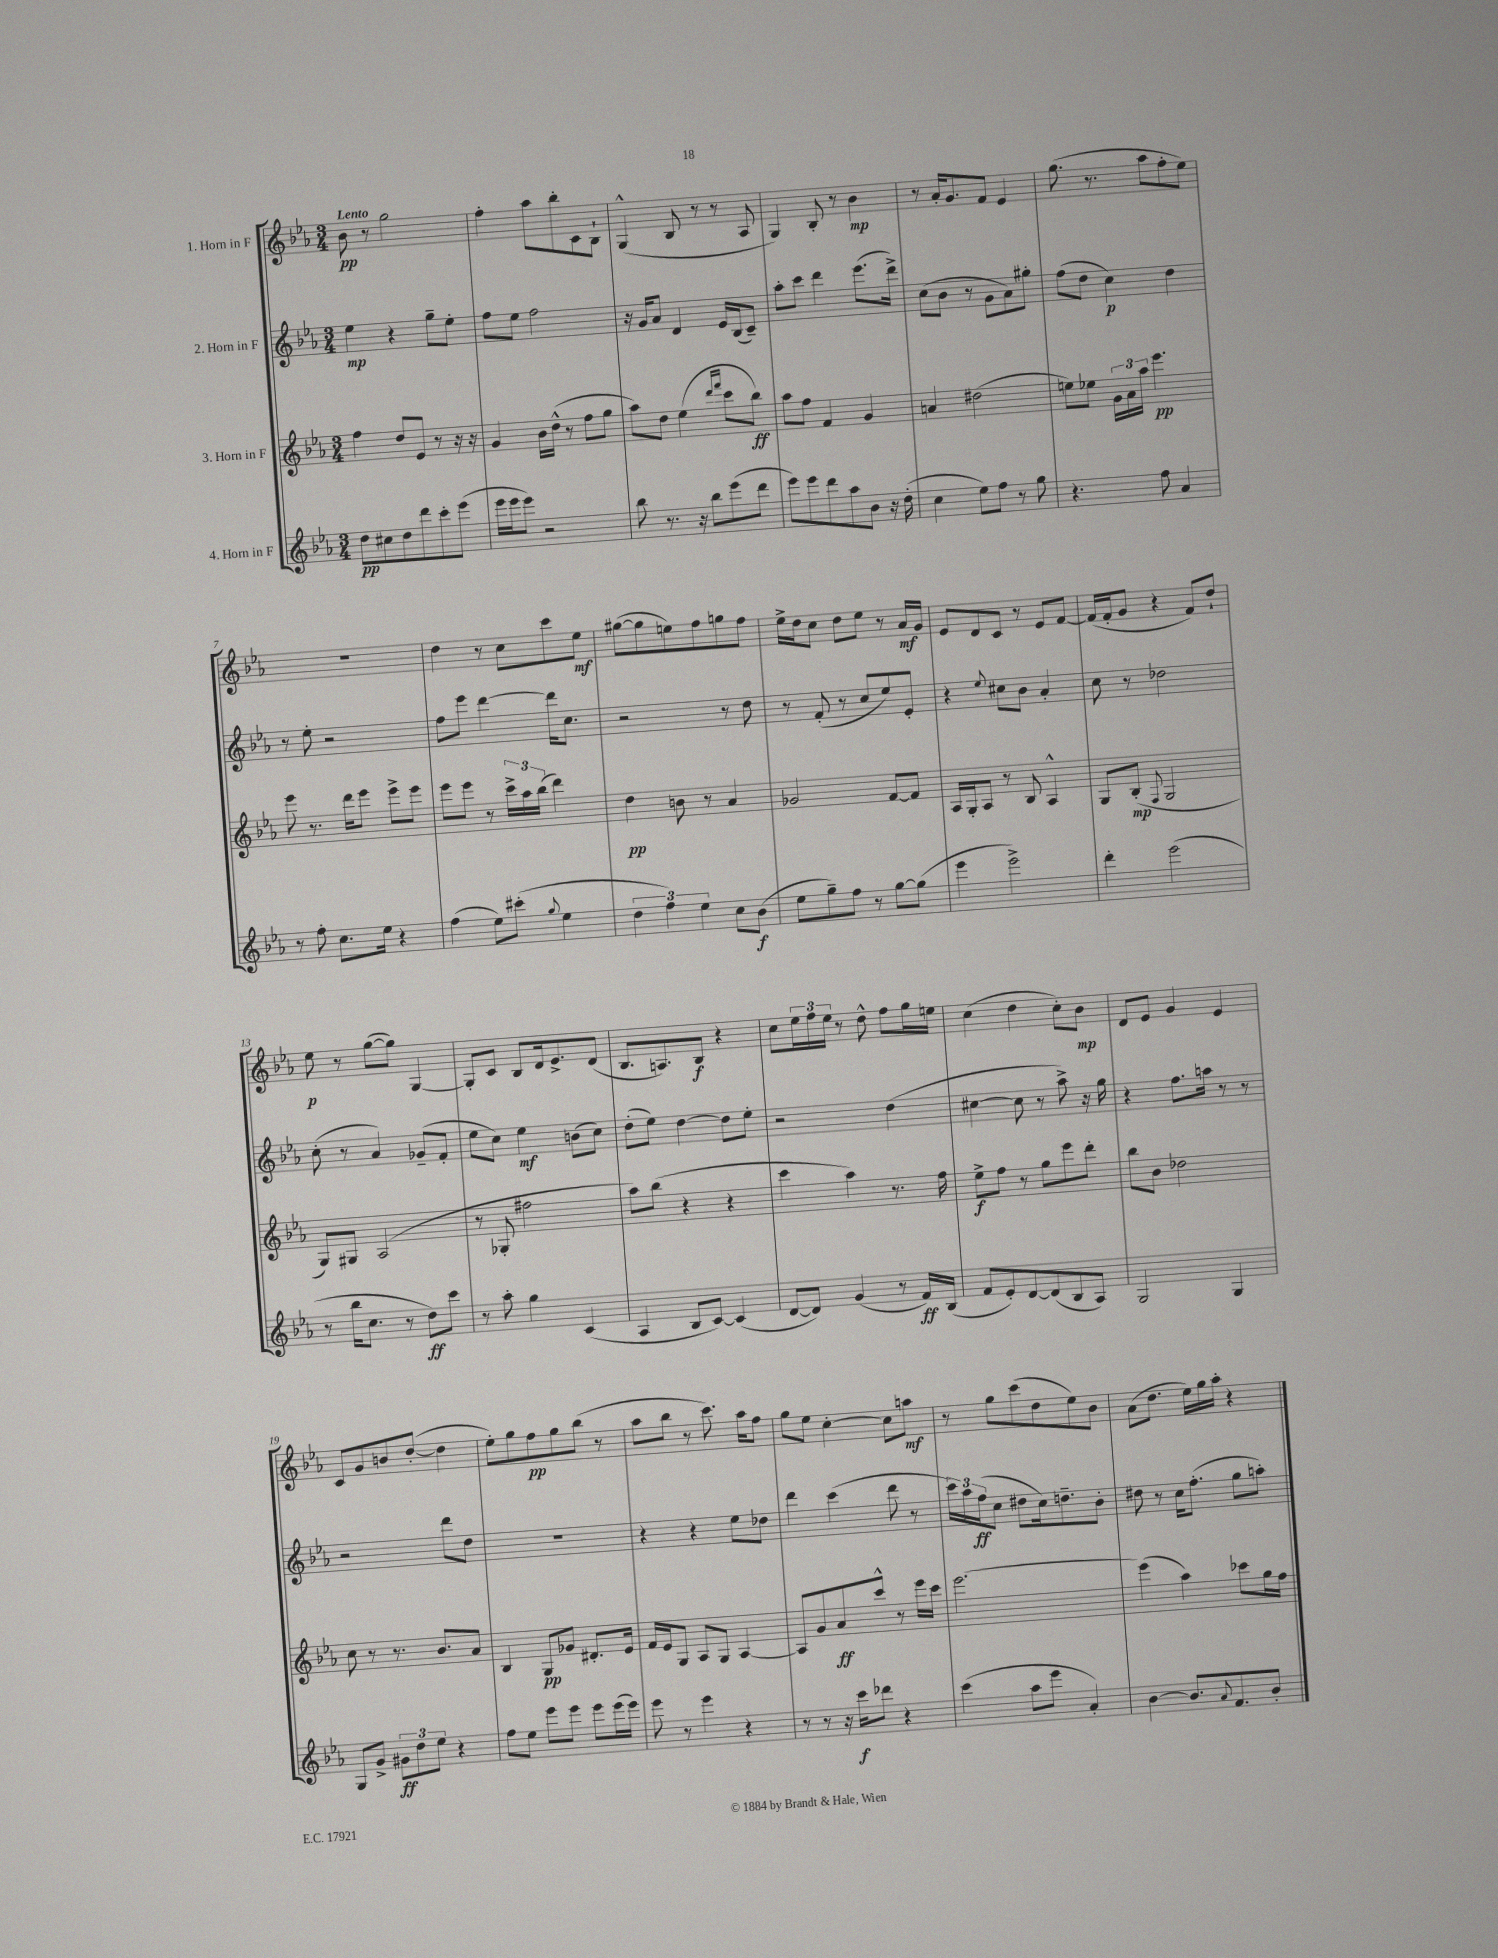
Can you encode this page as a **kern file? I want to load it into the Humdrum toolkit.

**kern	**kern	**kern	**kern
*staff4	*staff3	*staff2	*staff1
*clefG2	*clefG2	*clefG2	*clefG2
*k[b-e-a-]	*k[b-e-a-]	*k[b-e-a-]	*k[b-e-a-]
*M3/4	*M3/4	*M3/4	*M3/4
8dd	4ff	4ee-	8b-
8cc#	.	.	8r
8dd	8dd	4r	2gg
8ddd	8e-	.	.
8ccc'	8r	8gg~	.
(8eee-	16r	8ee-'	.
.	16r	.	.
=	=	=	=
16eee-	4g	8ff	4ff'
16eee-	.	.	.
8eee-)	.	8ee-	.
2r	16b-	2ff	8aa-
.	(16dd^^	.	.
.	8r	.	8bb-'
.	8ff	.	8c
.	8gg	.	8B-`
=	=	=	=
8bb-	8aa-)	16r	(4G^^
.	.	16g	.
8.r	8dd	8a-	.
.	(4ee-	4d	8B-
16r	.	.	.
8bb-	.	.	8r
.	16qqddd	.	.
.	16qqfff	.	.
(8eee-	8ccc	16e-	8r
.	.	(16B-	.
8ddd	8bb-)	8c~)	8A-
=	=	=	=
8eee-)	8aa-	8aa-'	4G)
8eee-	8ff	8ccc	.
8ddd	4f	4ddd	8B-'
8aa-	.	.	8r
8b-	4g	(8.eee-	4b-
16r	.	.	.
(16dd'	.	16ddd^)	.
=	=	=	=
4cc	4a	(8cc	8r
.	.	8b-	16a-'
.	.	.	8.g
8ee-)	(2dd#	8r	.
8ff	.	8g	8f
8r	.	8a-)	4e-
8gg	.	8gg#'	.
=	=	=	=
4.r	8ee)	(8ff	(8.gg
.	8ee-	8dd	.
.	.	.	8.r
.	24g	4cc)	.
.	24a-	.	.
.	24aa-	.	.
8ff	4.eee-	.	8aa-
4a-	.	4dd	8ff'
.	.	.	8ee-)
=	=	=	=
8r	8eee-	8r	2.r
8ff'	8.r	8ee-'	.
8.cc	.	2r	.
.	16ddd	.	.
.	8eee-	.	.
16ee-	.	.	.
4r	8eee-^	.	.
.	8eee-	.	.
=	=	=	=
(4ff	8eee-	8ff	4dd
.	8eee-	8eee-	.
8ee-)	8r	[4ddd	8r
(8ccc#'	24ccc^	.	8cc
.	24aa-	.	.
.	(24bb-	.	.
8qqgg	.	.	.
4ee-	4ddd)	16ddd]	8ccc
.	.	8.cc	.
.	.	.	8ee-
=	=	=	=
6dd	4dd	2r	([8gg#
.	.	.	8gg#]
6ff)	.	.	.
.	8b	.	8ee)
6ee-	.	.	.
.	8r	.	8ff
8cc	4a-	8r	8gg
(8b-	.	8dd	8ff
=	=	=	=
8ee-	2g-	8r	16ee-^
.	.	.	16dd
8gg~)	.	(8f'	8cc
8ff	.	8r	8dd
8r	.	8cc	8ee-
[8gg	[8f	8ee-)	8r
(8gg]	8f]	8e-'	16a-
.	.	.	16g
=	=	=	=
4eee-	16A-	4r	8e-
.	16G'	.	.
.	8A-	.	8d
.	.	8qqee-	.
2eee-^)	8r	8cc#	8c
.	8B-	8b-	8r
.	4A-^^	4a-'	8e-
.	.	.	[8f
=	=	=	=
4ddd'	8G	8cc	(16f]
.	.	.	16f'
.	(8B-'	8r	8g
.	8qqF	.	.
(2eee-	2G	2dd-	4r
.	.	.	8f)
.	.	.	8dd`
=	=	=	=
8r	8G)	(8cc'	8ee-
16bb-	8G#	8r	8r
8.cc	.	.	.
.	(2A-	4a-)	([8gg
8r	.	.	8gg])
8dd)	.	(8g-~	[4G
8ccc	.	8f'	.
=	=	=	=
8r	8r	8ee-	8G']
8aa-'	8G-'	8cc)	8c
4gg	2ff#	4ee-	8B-
.	.	.	16d
.	.	.	8.e-^
(4c	.	(8b	.
.	.	8cc)	(8d
=	=	=	=
4A-	8aa-)	(8dd'	8.B-
.	(8bb-	8ee-)	.
.	.	.	8.A)
8B-	4r	[4dd	.
[8c)	.	.	8B-
(4c]	4r	8dd]	4r
.	.	8ee-'	.
=	=	=	=
[8d	4ccc	2r	8cc
8d])	.	.	24ee-
.	.	.	24ff
.	.	.	24ee-
(4g	4aa-)	.	8r
.	.	.	8dd^^
8r	8.r	(4dd	8ff
16f)	.	.	16gg
(16B-	16ff	.	16ee
=	=	=	=
8f	8ee-^	[4cc#	(4cc
8e-')	8ff	.	.
[8d	8r	8cc#]	4dd
(8d]	8gg	8r	.
8B-	8eee-	8aa-^)	8cc')
8A-)	8ddd'	16r	8b-
.	.	16gg	.
=	=	=	=
2G	8bb-	4r	8d
.	8b-	.	8e-
.	2dd-	8.ff	4g
.	.	16aa	.
4G	.	8r	4e-
.	.	8r	.
=	=	=	=
8G	8cc	2r	8c
8g^	8r	.	8g
12g#	8.r	.	8b
12dd	.	.	.
.	.	.	([8dd'
12ee-	.	.	.
.	8.b-	.	.
4r	.	8ddd	4dd]
.	8a-	8dd	.
=	=	=	=
8ff	4B-	2.r	8ee-')
8ee-	.	.	8gg
8eee-	8G	.	8ff
8eee-	8g-	.	8gg
8eee-	8.d#'	.	(8bb-
(16eee-	.	.	8r
16eee-)	16e-	.	.
=	=	=	=
8eee-	16f	4r	8aa-
.	16e-	.	.
8r	8G	.	8bb-
4eee-	8A-	4r	8r
.	8G	.	8.ccc)
4r	[4A-	8ee-	.
.	.	.	16aa-
.	.	8dd-	8ff
=	=	=	=
8r	8A-]	4ddd	8gg
8r	8g	.	8ee-
16r	8a-	(4ccc	[4cc'
16ccc	.	.	.
8ddd-	8ccc^^	.	.
4r	8r	8ddd	8cc]
.	16eee-	8r	8aa
.	16ccc	.	.
=	=	=	=
(4ccc	[2.eee-	24ccc)	8r
.	.	24aa-	.
.	.	(24ff	.
.	.	8cc	8gg
8aa-	.	8dd#	(8ccc
8eee-	.	16cc)	8dd
.	.	8.dd~	.
4a-')	.	.	8ee-)
.	.	8b-'	8b-
=	=	=	=
[4b-	(4eee-]	8dd#	(8a-
.	.	8r	8.dd
8.b-]	4aa-)	16cc	.
.	.	(8.ff'	16ee-)
.	.	.	16gg
8qqa-	.	.	.
8.f	.	.	16aa-'
.	8ccc-	8gg	4r
8b-'	16gg	8aa')	.
.	16ff	.	.
==	==	==	==
*-	*-	*-	*-
